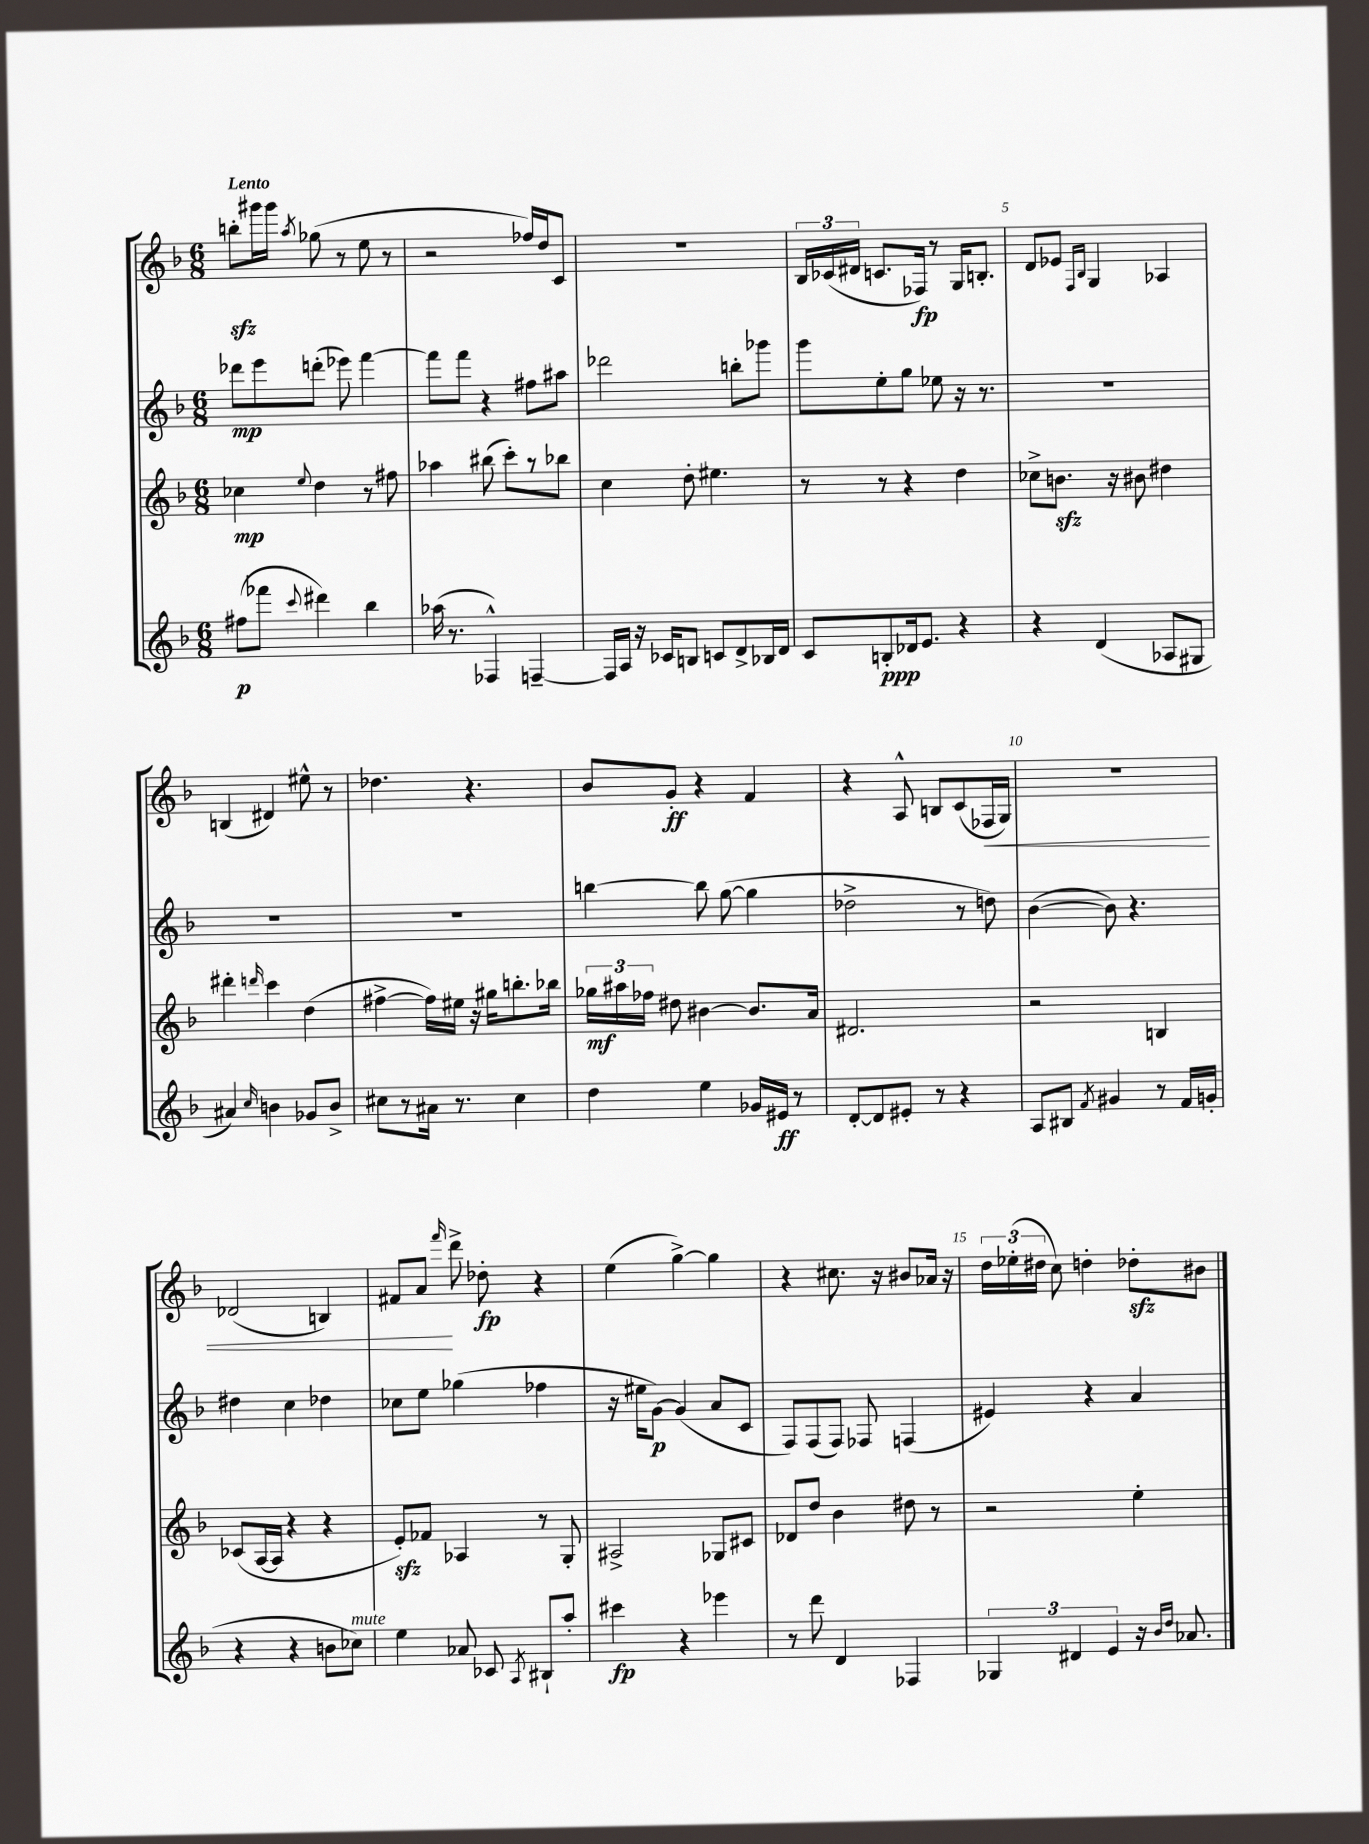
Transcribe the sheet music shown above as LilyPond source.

<<
\new StaffGroup <<
\new Staff = "s0" {
    \clef treble \key f \major \numericTimeSignature \time 6/8 \tempo "Lento"
    \autoBeamOff b''8[-.\sfz gis'''16 gis'''16] \acciaccatura { a''8 } ges''8( r8 e''8 r8 |
    r2 fes''16[) d''16 c'8] |
    r2. |
    \tuplet 3/2 { bes16[ ces'16( dis'16] } c'8.[ fes16]\fp) r8 g16[ b8.]-. |
    d'8[ ees'8] \grace { f16[ bes16] } g4 aes4 |
    b4( dis'4) eis''8-^ r8 |
    des''4. r4. |
    bes'8[ g'8]-.\ff r4 f'4 |
    r4 a8-^ b8[ c'8( fes16\< g16]) |
    r2. |
    des'2( b4) |
    fis'8[ a'8]\! \grace { f'''16 } d'''8-> des''8-.\fp r4 |
    e''4( g''4~->) g''4 |
    r4 cis''8. r16 bis'8[ aes'16] r16 |
    \tuplet 3/2 { d''16[ ees''16-.( dis''16] } c''8) d''4-. des''8[-.\sfz bis'8] \bar "|." |
}
\new Staff = "s1" {
    \clef treble \key f \major \numericTimeSignature \time 6/8
    \autoBeamOff des'''8[\mp e'''8 d'''8]-.( ees'''8) f'''4~ |
    f'''8[ f'''8] r4 fis''8[ ais''8] |
    des'''2 b''8[-. ges'''8] |
    g'''8[ e''8-. g''8] ees''8 r16 r8. |
    R2. |
    R2. |
    R2. |
    b''4~ b''8 g''8~( g''4 |
    des''2-> r8 d''8) |
    bes'4~( bes'8) r4. |
    dis''4 c''4 des''4 |
    ces''8[ e''8] ges''4( fes''4 |
    r16 eis''16[ g'8]~\p) g'4( a'8[ c'8] |
    f8[) f8( f8]) fes8 f4( |
    eis'4) r4 a'4 \bar "|." |
}
\new Staff = "s2" {
    \clef treble \key f \major \numericTimeSignature \time 6/8
    \autoBeamOff ces''4\mp \appoggiatura { e''8 } d''4 r8 fis''8 |
    aes''4 bis''8( c'''8[-.) r8 bes''8] |
    c''4 d''8-. eis''4. |
    r8 r8 r4 d''4 |
    ces''8[-> b'8.]\sfz r16 bis'8 dis''4 |
    dis'''4-. \grace { d'''16 } c'''4 d''4( |
    fis''4~-> fis''16[) eis''16] r16 gis''16[ b''8.-. bes''16] |
    \tuplet 3/2 { ges''16[\mf ais''16 fes''16] } dis''8 bis'4~ bis'8.[ a'16] |
    dis'2. |
    r2 b4 |
    ces'8[( a16~ a16] r4 r4 |
    e'8[-.\sfz) fes'8] aes4 r8 g8-. |
    ais2-> ges8[ cis'8] |
    des'8[ d''8] bes'4 dis''8 r8 |
    r2 e''4-. \bar "|." |
}
\new Staff = "s3" {
    \clef treble \key f \major \numericTimeSignature \time 6/8
    \autoBeamOff fis''8[\p( fes'''8] \appoggiatura { c'''8 } dis'''4) bes''4 |
    aes''16( r8. fes4-^) f4~-- |
    f16[ a16] r16 ces'16[ b8] c'8[ d'8-> bes16 d'16] |
    c'8[ b8-.\ppp des'16 e'8.] r4 |
    r4 d'4( aes8[ gis8] |
    ais'4) \grace { c''16 } b'4 ges'8[ b'8]-> |
    cis''8[ r8 ais'16] r8. cis''4 |
    d''4 e''4 ges'16[ eis'16]\ff r8 |
    d'8[~-. d'8 eis'8]-. r8 r4 |
    a8[ bis8] \acciaccatura { f'8 } gis'4 r8 f'16[ g'16]-.( |
    r4 r4 b'8[ ces''8]^\markup { \italic "mute" }) |
    e''4 aes'8 ces'8 \acciaccatura { a8 } bis8[-! a''8]-. |
    cis'''4\fp r4 ees'''4 |
    r8 d'''8 d'4 fes4 |
    \tuplet 3/2 { ges4 dis'4 e'4 } r16 \grace { bes'16[ d''16] } aes'8. \bar "|." |
}
>>
>>
\layout { \context { \Score \override BarNumber.break-visibility = ##(#f #t #t) barNumberVisibility = #(every-nth-bar-number-visible 5) } }
